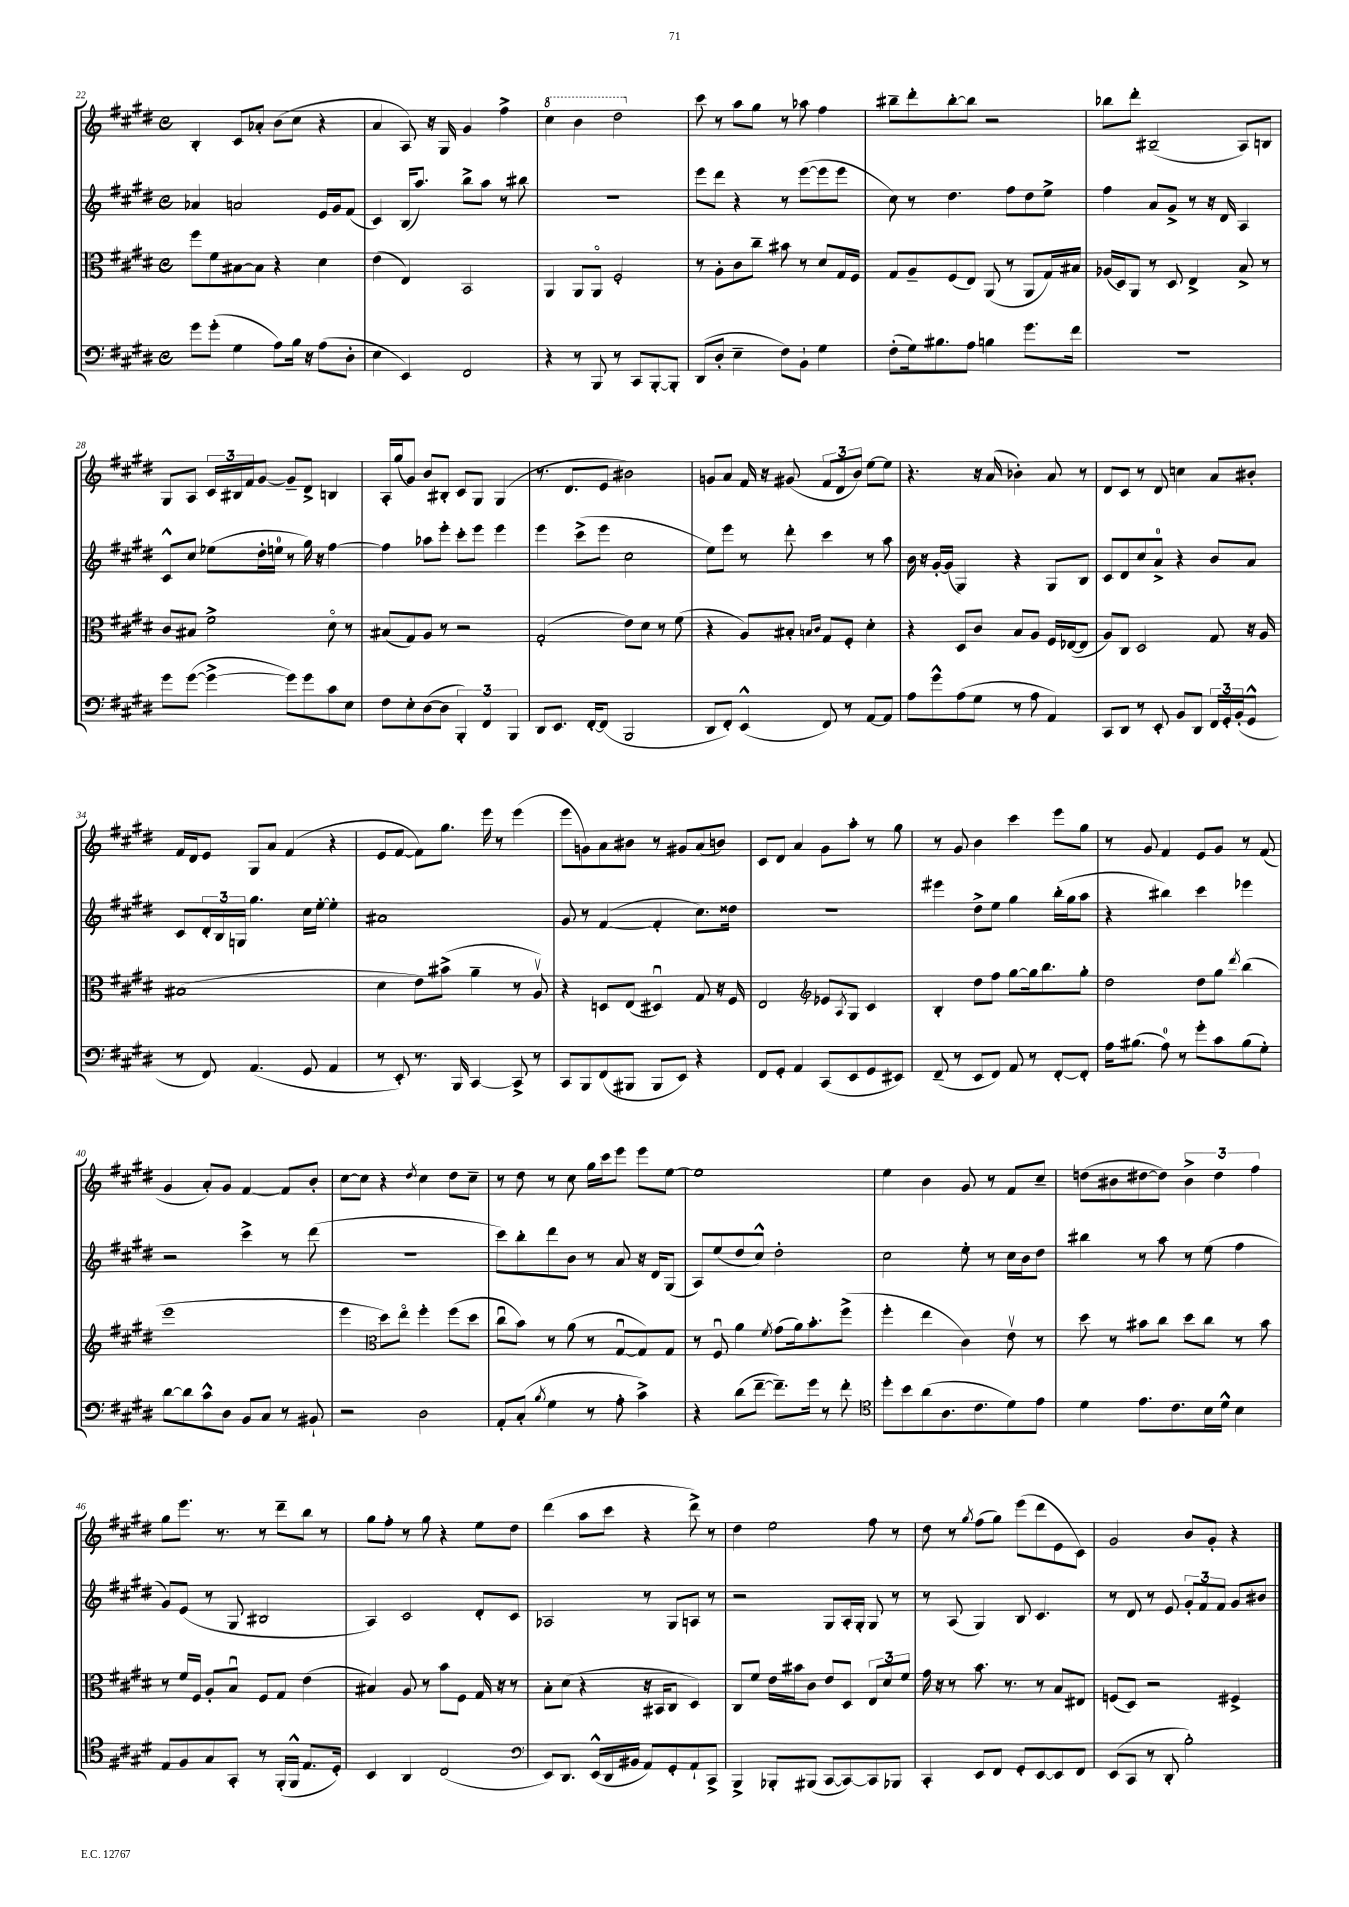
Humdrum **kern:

**kern	**kern	**kern	**kern
*staff4	*staff3	*staff2	*staff1
*clefF4	*clefC3	*clefG2	*clefG2
*k[f#c#g#d#]	*k[f#c#g#d#]	*k[f#c#g#d#]	*k[f#c#g#d#]
*M4/4	*M4/4	*M4/4	*M4/4
*met(c)	*met(c)	*met(c)	*met(c)
8g#	8ff#	4a-	4B'
(8g#'	8f#	.	.
4G#	[8B#	2a	8c#
.	8B#]	.	8a-'
8A)	4r	.	(8b
16B	.	.	8cc#
16r	.	.	.
(8A	4d#	16e	4r
.	.	16g#	.
8D#'	.	(8f#	.
=	=	=	=
4E	(4e	4c#)	4a
4EE)	4E)	(16B	8A)
.	.	8.aa)	.
.	.	.	16r
.	.	.	16G#
2FF#	2BB	8bb^	4g#
.	.	8aa	.
.	.	8r	4ff#^
.	.	8bb#	.
=	=	=	=
4r	4AA	1r	4ccc#
8r	8AA	.	4bb
8BBB	8AAo	.	.
8r	2F#'	.	2ddd#
8CC#	.	.	.
[8BBB'	.	.	.
8BBB']	.	.	.
=	=	=	=
(8DD#	8r	8eee	8ccc#
8D#'	8A'	8ddd#	8r
4E~	8c#	4r	8aa
.	8cc#~	.	8gg#
8F#)	8b#	8r	8r
8BB`	8r	([8eee	8aa-
4G#	8d#	8eee]	4ff#
.	16G#	8eee	.
.	16F#	.	.
=	=	=	=
(8F#'	8G#	8cc#)	8bb#~
16G#)	8A~	8r	8ddd#'
8.B#	.	.	.
.	(8F#	4.dd#	[8bb#'
8A	8E)	.	8bb#]
4B	(8AA	.	2r
.	8r	8ff#	.
8.g#	8AA	8dd#	.
.	16G#)	8ee^	.
16f#	16B#	.	.
=	=	=	=
1r	(16A-	4ff#	8bb-
.	16D#)	.	.
.	8AA	.	8ddd#'
.	8r	8a	(2B#~
.	8D#	8g#^	.
.	4E^	8r	.
.	.	16r	.
.	.	16d#	.
.	8B^	4A	8A)
.	8r	.	8B
=	=	=	=
8g#	8c#	8c#^^	8G#
([8g#	8B#	8cc#	8A
4g#^_	2f#^	(8ee-	24c#
.	.	.	24B#
.	.	.	24f#
.	.	16dd#'	[8g#
.	.	16ee	.
8g#])	.	8r	8g#~]
8g#	.	16gg#)	8d#^
.	.	16r	.
8c#	8d#o	[4ff#	4B
8E	8r	.	.
=	=	=	=
8F#	(8B#	4ff#]	16A'
.	.	.	(16gg#
8E'	8G#)	.	8g#)
([8D#	8A	8aa-	8b
8D#]	8r	8eee'	8B#'
6BBB')	2r	8ccc#'	8c#
.	.	8eee	8G#
6FF#	.	.	.
.	.	4eee	(4G#
6BBB	.	.	.
=	=	=	=
8DD#	(2G#'	4eee	8.r
8.EE	.	.	.
.	.	.	8.d#
.	.	(8ccc#^	.
[16FF#'	.	.	.
(8FF#]	.	8eee	8e
2BBB	8e)	2cc#	2b#)
.	8d#	.	.
.	8r	.	.
.	(8f#	.	.
=	=	=	=
8DD#	4r	8ee)	8g
8FF#')	.	8eee	8a
(4EE^^	8A)	8r	16f#
.	.	.	16r
.	8B#'	8ddd#'	(8g#
.	16qqB	.	.
.	16qqc#	.	.
8FF#)	8G#	4ccc#	12f#
.	.	.	12d#
8r	8F#'	.	.
.	.	.	12b)
[8AA	4d#'	8r	[8ee
8AA]	.	8aa	8ee]
=	=	=	=
8A	4r	16b	4.r
.	.	16r	.
8g#^^	.	[16g#'	.
.	.	(16g#]	.
(8A	8D#	4G#)	.
8G#	8c#	.	16r
.	.	.	(16a
8r	8B	4r	4b-')
8A	8A	.	.
4AA)	16F#	8G#	8a
.	([16E-	.	.
.	8E-]	8B	8r
=	=	=	=
8CC#	8A)	8c#	8d#
8DD#	8C#	8d#	8c#
8r	2D#	8cc#	8r
8EE'	.	8a^	8d#
8BB	.	4r	4cc
8DD#	.	.	.
24FF#	8G#	8b	8a
24GG#'	.	.	.
(24BB'	.	.	.
8GG#^^	16r	8a	8b#'
.	16A	.	.
=	=	=	=
8r	(1B#	8c#	16f#
.	.	.	16d#
8FF#)	.	24d#'	8e
.	.	24B	.
.	.	24G	.
(4.AA	.	4.gg#	8G#
.	.	.	8a
.	.	.	(4f#
8GG#	.	16cc#	.
.	.	[16ee'	.
4AA	.	4ee']	4r
=	=	=	=
8r	4d#	1a#	8e
8EE')	.	.	[8f#
8.r	8e)	.	8f#])
.	(8b#^	.	8.gg#
16BBB	.	.	.
[4CC#	4a~	.	.
.	.	.	16eee
.	.	.	8r
8CC#^]	8r	.	(4eee
8r	8Av)	.	.
=	=	=	=
8CC#	4r	8g#	8eee
8BBB	.	8r	8g)
(8FF#	8D	([4f#	8a
8BBB#	(8E	.	8b#
8BBB#	4D#u)	4f#']	8r
8EE)	.	.	8g#
4r	8G#	8.cc#)	(8a
.	16r	.	8b)
.	16F#	16dd##	.
=	=	=	=
8FF#	2E	1r	8c#
8GG#'	.	.	8d#
4AA	.	.	4a
*	*clefG2	*	*
(8CC#	8e-	.	8g#
.	8qA	.	.
8EE	8G#	.	8aa'
8GG#	4c#	.	8r
8EE#)	.	.	8gg#
=	=	=	=
(8FF#~	4B'	4eee#	8r
8r	.	.	8g#
8EE	8dd#	8dd#^	4b
8FF#)	8ff#	8ee	.
8AA	[8gg#	4gg#	4ccc#
8r	16gg#]	.	.
.	8.bb	.	.
[8FF#'	.	(16bb'	8eee
.	.	16gg#	.
8FF#']	8gg#'	8aa	8gg#
=	=	=	=
16A	2dd#	4r	8r
(8.B#	.	.	.
.	.	.	8g#
8A)	.	4bb#)	4f#
8r	.	.	.
8g#'	8dd#	4ccc#	8e
8c#	8gg#	.	8g#
.	8qddd#	.	.
(8B#	(4bb	4eee-	8r
8G#')	.	.	(8f#
=	=	=	=
[8d#	1eee	2r	4g#
8d#]	.	.	.
8c#^^	.	.	8a')
8D#	.	.	8g#
8BB	.	4ccc#^	[4f#
8C#	.	.	.
8r	.	8r	8f#]
8BB#`	.	(8ddd#	8b'
=	=	=	=
2r	4eee	1r	[8cc#
.	.	.	8cc#]
*	*clefC3	*	*
.	8dd#)	.	4r
.	8eeo	.	.
.	.	.	8qdd#
2D#	4ff#'	.	4cc#
.	(8ff#	.	8dd#
.	8dd#	.	8cc#~
=	=	=	=
8AA'	8cc#u	8ccc#)	8r
(8C#'	8b)	8bb'	8dd#
8qB	.	.	.
4G#	8r	8ddd#	8r
.	(8a	8b	8cc#
8r	8r	8r	16gg#
.	.	.	16ccc#
8A'	[8G#u	8a	8eee
4c#^)	8G#])	16r	8eee
.	.	16d#	.
.	8G#	(8G#	[8ee
=	=	=	=
4r	8r	8A)	1ee]
.	8F#u	(8ee	.
(8d#	4a	8dd#	.
[8f#~	.	8cc#^^)	.
.	8qf#	.	.
8.f#~])	(8g#	2dd#'	.
.	16a)	.	.
16g#	8.b'	.	.
8r	.	.	.
8f#'	(8ff#^	.	.
=	=	=	=
*clefC4	*	*	*
8dd#'	4ff#'	2cc#	4ee
8b	.	.	.
(8a	4ee	.	4b
8.A	.	.	.
.	4c#)	8ee'	8g#
8.c#	.	.	.
.	.	8r	8r
8d#)	8ev	16cc#	8f#
.	.	16b	.
8e	8r	8dd#	8cc#~
=	=	=	=
4d#	8dd#	4bb#	(8dd
.	8r	.	8b#
8.e	8b#	8r	[8dd#
.	8cc#	8aa	8dd#])
8.c#	.	.	.
.	8dd#	8r	6b#^
16B	8cc#	(8ee	.
.	.	.	6dd#
16d#^^	.	.	.
4B	8r	4ff#	.
.	.	.	6ff#
.	8b#	.	.
=	=	=	=
8E	8r	8g#)	8gg#
8F#	16f#	(8e	8.eee
.	16F#	.	.
8G#	8A'	8r	.
.	.	.	8.r
8GG#'	8Bu	8G#	.
8r	8F#	2B#	8r
(16FF#'	8G#	.	8ddd#~
16FF#^^	.	.	.
8.E	(4e	.	8bb
.	.	.	8r
16D#')	.	.	.
=	=	=	=
4BB	4B#)	4A)	8gg#
.	.	.	8ff#'
4AA	8A	2c#	8r
.	8r	.	8gg#
(2C#	8b	.	4r
.	8F#	.	.
.	16G#	8d#'	8ee
.	16r	.	.
.	8r	8c#	8dd#
=	=	=	=
*clefF4	*	*	*
8EE)	8B'	2A-	(4ddd#
8.DD#	(8d#	.	.
.	4r	.	8aa
(16EE^^	.	.	.
16DD#	.	.	8ccc#
16BB#	.	.	.
8AA)	16r	8r	4r
.	16BB#	.	.
8GG#'	8C#	8G#	.
8AA`	4D#)	8A	8ddd#^)
8CC#^	.	8r	8r
=	=	=	=
4BBB^	8C#	2r	4dd#
.	8f#	.	.
8BBB-'	16e	.	2ee
.	16b#	.	.
(8BBB#	8c#	.	.
[8CC#	8e	8G#	.
8CC#_)	8D#	16A'	.
.	.	16G#'	.
8CC#]	12E	8G#	8ff#
.	12d#	.	.
8BBB-	.	8r	8r
.	12f#	.	.
=	=	=	=
4CC#'	16g#	8r	8dd#
.	16r	.	.
.	8r	(8A	8r
.	.	.	8qgg#
8EE	8.b	4G#)	(8ff#
8FF#	.	.	8gg#)
.	8.r	.	.
8GG#'	.	8B	(8eee
[8EE	8r	4.c#	8ddd#
8EE]	8B	.	8e
8FF#	8E#	.	8c#)
=	=	=	=
(8EE	(8F	8r	2g#
8CC#	8D#)	8d#	.
8r	2r	8r	.
8DD#'	.	8e	.
2B')	.	12g#'	8b
.	.	12f#	.
.	.	.	8g#'
.	.	12f#	.
.	4F#^	8g#	4r
.	.	8b#	.
==	==	==	==
*-	*-	*-	*-
